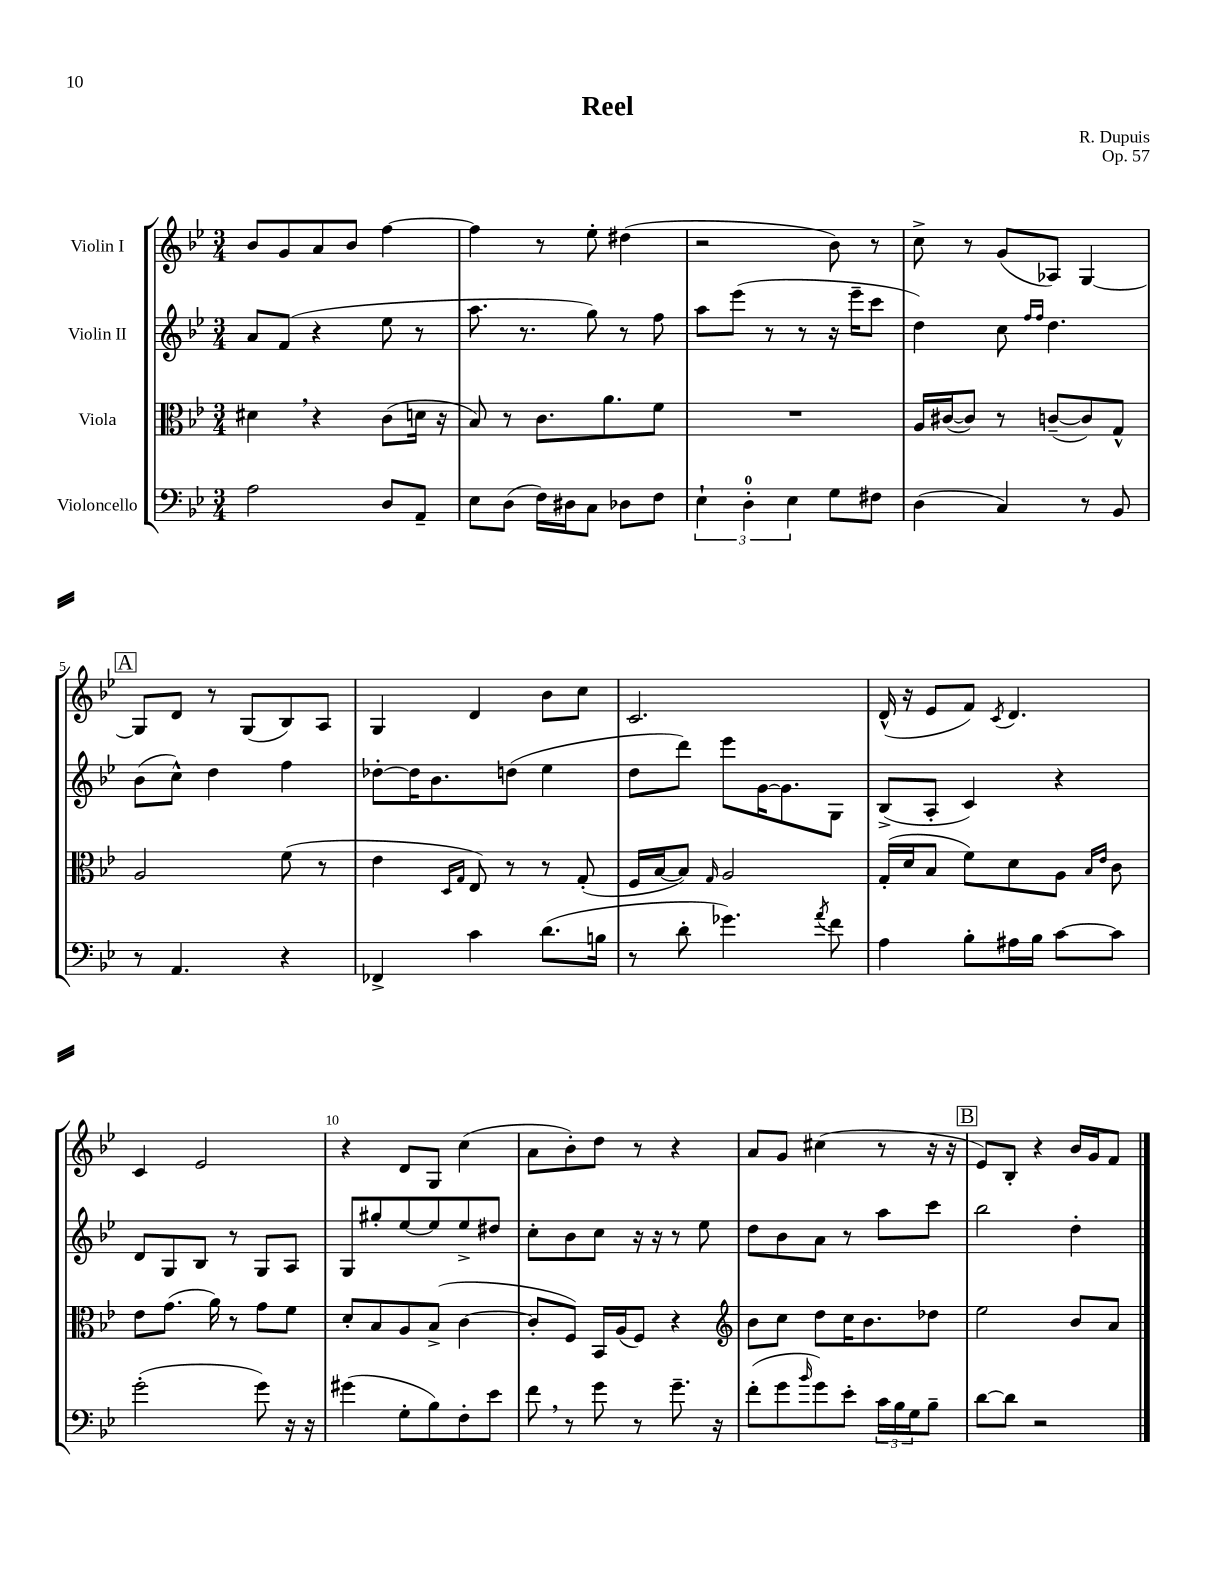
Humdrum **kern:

**kern	**kern	**kern	**kern
*part4	*part3	*part2	*part1
*staff4	*staff3	*staff2	*staff1
*I"Violoncello	*I"Viola	*I"Violin II	*I"Violin I
*clefF4	*clefC3	*clefG2	*clefG2
*k[b-e-]	*k[b-e-]	*k[b-e-]	*k[b-e-]
*M3/4	*M3/4	*M3/4	*M3/4
=1	=1	=1	=1
2A\	4d#X,\	8a/L	8b-/L
.	.	(8f/J	8g/
.	4r	4r	8a/
.	.	.	8b-/J
8D/L	(8c\L	8ee-\	[4ff\
8AA~/J	16dn\Jk	8r	.
.	16r	.	.
=2	=2	=2	=2
8E-\L	8B-/)	8.aa\	4ff\]
(8D\J	8r	.	.
.	.	8.r	.
16F\LL)	8.c\L	.	8r
16D#X\J	.	.	.
8C\J	.	8gg\)	8ee-'\
.	8.a\	.	.
8D-X\L	.	8r	(4dd#X\
8F\J	8f\J	8ff\	.
=3	=3	=3	=3
6E-`\	2.r	8aa\L	2r
.	.	(8eee-\J	.
6D'\	.	.	.
.	.	8r	.
6E-\	.	.	.
.	.	8r	.
8G\L	.	16r	8b-\)
.	.	16eee-~\KL	.
8F#X\J	.	8ccc\J	8r
=4	=4	=4	=4
(4D\	16A/LL	4dd\)	8cc^\
.	([16c#X/J	.	.
.	8c#/J])	.	8r
4C/)	8r	8cc\	(8g/L
.	.	16qqff/LL	.
.	.	16qqff/JJ	.
.	([8cn~/L	4.dd\	8A-X/J)
8r	8c/])	.	[4G/
8BB-/	8G^^/J	.	.
!!LO:LB:g=z
!!LO:REH:place=s1:t=A
=5	=5	=5	=5
8r	2A/	(8b-\L	8G/L]
4.AA/	.	8cc^^\J)	8d/J
.	.	4dd\	8r
.	.	.	(8G/L
4r	(8f\	4ff\	8B-/)
.	8r	.	8A/J
=6	=6	=6	=6
4FF-X^/	4e-\	[8dd-X'\L	4G/
.	.	16dd-\K]	.
.	.	8.b-\	.
.	16qqD/LL	.	.
.	16qqG/JJ	.	.
4c\	8E-/)	.	4d/
.	8r	(8ddn\J	.
(8.d\L	8r	4ee-\	8b-\L
.	(8G'/	.	8cc\J
16Bn\Jk	.	.	.
=7	=7	=7	=7
8r	16F/LL	8dd\L	2.c/
.	[16B-/J	.	.
8d'\	8B-/J])	8ddd\J)	.
.	16qqG/	.	.
4.g-X\)	2A/	8eee-\L	.
.	.	[16g\K	.
.	.	8.g\]	.
8qa/	.	.	.
8f\	.	8G\J	.
=8	=8	=8	=8
4A\	(16G'/LL	(8B-^/L	(16d^^/
.	16d/J	.	16r
.	8B-/J	8A'/J	8e-/L
8B-'\L	8f\L)	4c/)	8f/J)
.	.	.	8qc/
16A#X\L	8d\	.	4.d/
16B-\JJ	.	.	.
[8c\L	8A\J	4r	.
.	16qqB-/LL	.	.
.	16qqe-/JJ	.	.
8c\J]	8c\	.	.
!!LO:LB:g=z
=9	=9	=9	=9
(2g'\	8e-\L	8d/L	4c/
.	(8.g\J	8G/	.
.	.	8B-/J	2e-/
.	16a\)	.	.
.	8r	8r	.
8g\)	8g\L	8G/L	.
16r	8f\J	8A/J	.
16r	.	.	.
=10	=10	=10	=10
(4g#X\	8d'/L	8G/L	4r
.	8B-/	8gg#X'/	.
8G'\L	8A/	[8ee-/	8d/L
8B-\)	(8B-^/J	8ee-/]	8G/J
8F'\	[4c\	8ee-^/	(4cc\
8e-\J	.	8dd#X/J	.
=11	=11	=11	=11
8f,\	8c'/L]	8cc'\L	8a\L
8r	8F/J)	8b-\	8b-'\)
8g\	16BB-/LL	8cc\J	8dd\J
.	(16A/J	.	.
8r	8F/J)	16r	8r
.	.	16r	.
8.g~\	4r	8r	4r
.	.	8ee-\	.
16r	.	.	.
=12	=12	=12	=12
*	*clefG2	*	*
(8f'\L	8b-\L	8dd\L	8a/L
8g\	8cc\J	8b-\	8g/J
16qqb-/	.	.	.
8g\)	8dd\L	8a\J	(4cc#X\
8e-'\J	16cc\K	8r	.
.	8.b-\	.	.
24c\LL	.	8aa\L	8r
24B-\	.	.	.
24G\J	.	.	.
8B-~\J	8dd-X\J	8ccc\J	16r
.	.	.	16r
!!LO:REH:place=s1:t=B
=13	=13	=13	=13
[8d\L	2ee-\	2bb-\	8e-/L)
8d\J]	.	.	8B-'/J
2r	.	.	4r
.	8b-/L	4dd'\	16b-/LL
.	.	.	16g/J
.	8a/J	.	8f/J
==	==	==	==
*-	*-	*-	*-
